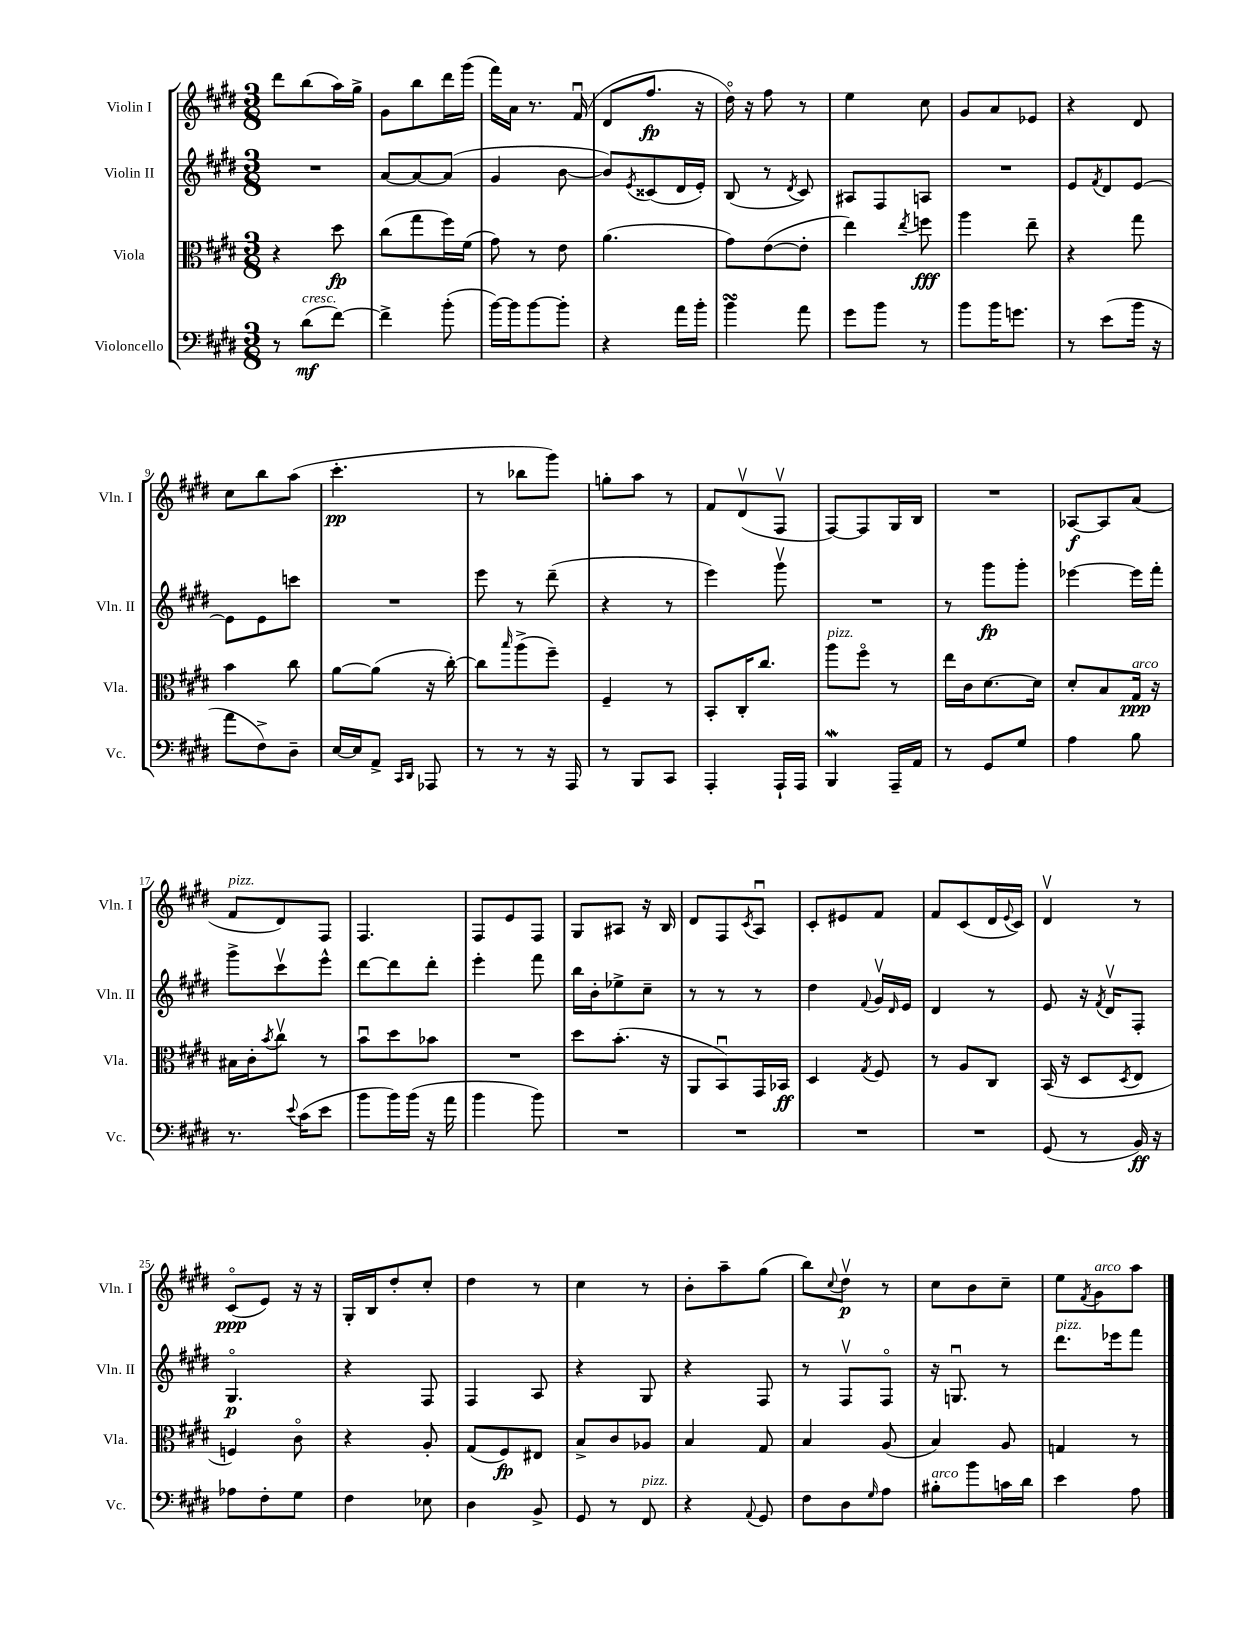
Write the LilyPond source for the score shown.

<<
\new StaffGroup <<
\new Staff = "s0" \with { instrumentName = "Violin I" shortInstrumentName = "Vln. I" } {
    \clef treble \key e \major \numericTimeSignature \time 3/8
    dis'''8 b''8( a''16) gis''16-> |
    gis'8 b''8 dis'''16 gis'''16( |
    fis'''16) a'16 r8. fis'16\downbow( |
    dis'8 fis''8.\fp r16 |
    dis''16\flageolet) r16 fis''8 r8 |
    e''4 cis''8 |
    gis'8 a'8 ees'8 |
    r4 dis'8 |
    cis''8 b''8 a''8( |
    cis'''4.-.\pp |
    r8 bes''8 gis'''8) |
    g''8-. a''8 r8 |
    fis'8 dis'8\upbow( fis8\upbow |
    fis8~) fis8 gis16 b16 |
    R4. |
    aes8~\f aes8 a'8( |
    fis'8^\markup { \italic "pizz." } dis'8) fis8 |
    fis4. |
    fis8 e'8 fis8 |
    gis8 ais8 r16 b16 |
    dis'8 fis8 \acciaccatura { cis'8 } a8\downbow |
    cis'8-. eis'8 fis'8 |
    fis'8 cis'8( dis'16 \appoggiatura { e'8 } cis'16) |
    dis'4\upbow r8 |
    cis'8\flageolet\ppp( e'8) r16 r16 |
    gis16-. b16 dis''8-. cis''8-. |
    dis''4 r8 |
    cis''4 r8 |
    b'8-. a''8-- gis''8( |
    b''8) \appoggiatura { cis''8 } dis''8\upbow\p r8 |
    cis''8 b'8 cis''8-- |
    e''8 \acciaccatura { fis'8 } gis'8^\markup { \italic "arco" } a''8 \bar "|." |
}
\new Staff = "s1" \with { instrumentName = "Violin II" shortInstrumentName = "Vln. II" } {
    \clef treble \key e \major \numericTimeSignature \time 3/8
    R4. |
    a'8~ a'8~ a'8( |
    gis'4 b'8~ |
    b'8) \acciaccatura { e'8 } cisis'8( dis'16 e'16-.) |
    b8( r8 \acciaccatura { dis'8 } cis'8) |
    ais8 fis8 a8 |
    R4. |
    e'8 \acciaccatura { fis'8 } dis'8 e'8~ |
    e'8 e'8 c'''8 |
    R4. |
    e'''8 r8 dis'''8--( |
    r4 r8 |
    e'''4) gis'''8\upbow |
    R4. |
    r8 gis'''8\fp gis'''8-. |
    ees'''4~ ees'''16 fis'''16-. |
    gis'''8-> cis'''8\upbow e'''8-^ |
    dis'''8~ dis'''8 dis'''8-. |
    e'''4-. fis'''8 |
    b''16 b'16-. ees''8-> cis''8-- |
    r8 r8 r8 |
    dis''4 \appoggiatura { fis'8 } gis'16\upbow \grace { dis'16 } e'16 |
    dis'4 r8 |
    e'8 r16 \acciaccatura { fis'8 } dis'16\upbow fis8-. |
    gis4.\flageolet\p |
    r4 fis8 |
    fis4 a8 |
    r4 gis8 |
    r4 fis8 |
    r8 fis8\upbow fis8\flageolet |
    r16 g8.\downbow r8 |
    dis'''8.^\markup { \italic "pizz." } ees'''16 fis'''8 \bar "|." |
}
\new Staff = "s2" \with { instrumentName = "Viola" shortInstrumentName = "Vla." } {
    \clef alto \key e \major \numericTimeSignature \time 3/8
    r4 dis''8\fp |
    cis''8( gis''8 fis''16) fis'16( |
    gis'8) r8 e'8 |
    a'4.( |
    gis'8) e'8~( e'8-. |
    e''4) \acciaccatura { e''8 } f''8\fff |
    a''4 e''8-- |
    r4 gis''8 |
    b'4 cis''8 |
    a'8~ a'8( r16 cis''16~-.) |
    cis''8 \grace { b''16 } a''8->( fis''8--) |
    fis4-- r8 |
    b,8-. cis16-. cis''8. |
    a''8^\markup { \italic "pizz." } fis''8\flageolet r8 |
    e''16 cis'16 dis'8.~ dis'16 |
    dis'8-. b8 gis16\ppp^\markup { \italic "arco" } r16 |
    bis16 cis'16-. \acciaccatura { b'8 } cis''8\upbow r8 |
    b'8\downbow dis''8 bes'8 |
    R4. |
    dis''8 b'8.-.( r16 |
    a,8 b,8\downbow) gis,16 bes,16\ff |
    dis4 \acciaccatura { gis8 } fis8 |
    r8 a8 cis8 |
    b,16( r16 dis8 \acciaccatura { dis8 } e8 |
    f4) cis'8\flageolet |
    r4 a8-. |
    gis8( fis8\fp) eis8 |
    b8-> cis'8 aes8 |
    b4 gis8 |
    b4 a8( |
    b4) a8 |
    g4 r8 \bar "|." |
}
\new Staff = "s3" \with { instrumentName = "Violoncello" shortInstrumentName = "Vc." } {
    \clef bass \key e \major \numericTimeSignature \time 3/8
    r8 dis'8\mf^\markup { \italic "cresc." }( fis'8~) |
    fis'4-> b'8-.( |
    b'16~) b'16 b'8~ b'8-. |
    r4 a'16 b'16-. |
    b'4\turn a'8 |
    gis'8 b'8 r8 |
    b'8 b'16 g'8. |
    r8 e'8( b'16 r16 |
    a'8 fis8->) dis8-- |
    e16~ e16 a,8-> \grace { cis,16 dis,16 } aes,,8 |
    r8 r8 r16 a,,16 |
    r8 b,,8 cis,8 |
    a,,4-. a,,16-! a,,16 |
    b,,4\mordent a,,16-- a,16 |
    r8 gis,8 gis8 |
    a4 b8 |
    r8. \appoggiatura { e'8 } cis'16( e'8 |
    b'8 b'16) b'16( r16 a'16 |
    b'4 b'8) |
    R4. |
    R4. |
    R4. |
    R4. |
    gis,8( r8 b,16\ff) r16 |
    aes8 fis8-. gis8 |
    fis4 ees8 |
    dis4 b,8-> |
    gis,8 r8 fis,8^\markup { \italic "pizz." } |
    r4 \appoggiatura { a,8 } gis,8 |
    fis8 dis8 \grace { gis16 } a8 |
    bis8-.^\markup { \italic "arco" } b'8 c'16 dis'16 |
    e'4 a8 \bar "|." |
}
>>
>>
